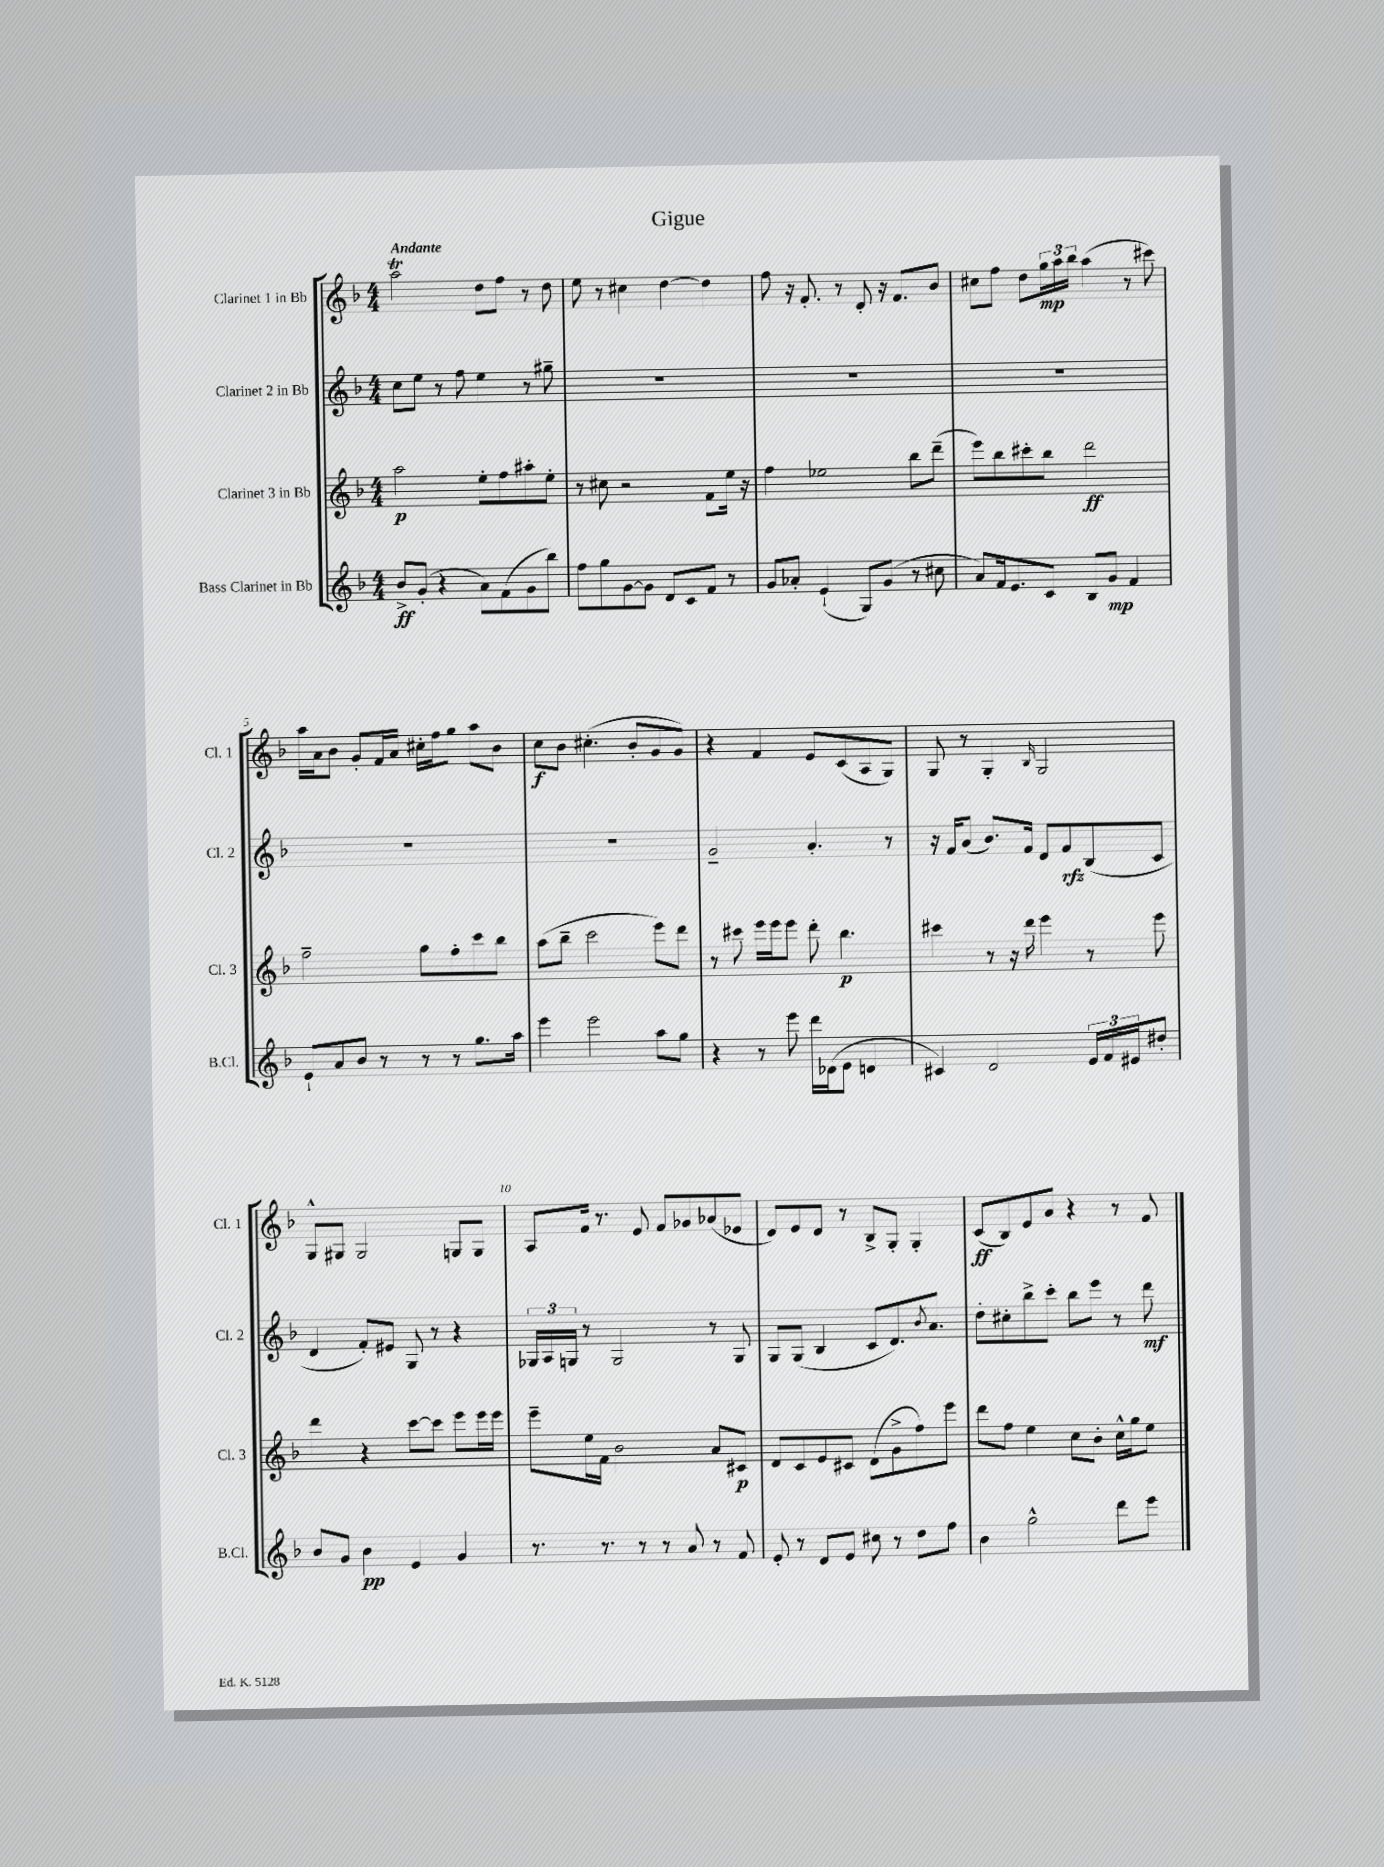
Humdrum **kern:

**kern	**kern	**kern	**kern
*staff4	*staff3	*staff2	*staff1
*clefG2	*clefG2	*clefG2	*clefG2
*k[b-]	*k[b-]	*k[b-]	*k[b-]
*M4/4	*M4/4	*M4/4	*M4/4
8b-^/L	2aa\	8cc\L	2aa\
(8g'/J	.	8ee\J	.
4r	.	8r	.
.	.	8ff\	.
8a\L)	8ee'\L	4ee\	8dd\L
(8f\	8ff\	.	8ff\J
8g\	8aa#'\	8r	8r
8bb-\J)	8ee'\J	8gg#~\	8dd\
=	=	=	=
8ff\L	8r	1r	8ee\
8gg\	8cc#\	.	8r
[8g\	2r	.	4cc#\
8g\]J	.	.	.
8d/L	.	.	[4dd\
8c/	.	.	.
8f/J	8f\L	.	4dd\]
8r	16ee\Jk	.	.
.	16r	.	.
=	=	=	=
8g/L	4ff\	1r	8ff\
8a-'/J	.	.	16r
.	.	.	8.f'/
(4e`/	2ee-\	.	.
.	.	.	8r
8G/L)	.	.	8d'/
(8g/J	.	.	16r
.	.	.	8.f/L
8r	8bb-\L	.	.
8cc#\	(8ddd~\J	.	8b-/J
=	=	=	=
8a/L)	8eee\L)	1r	8cc#\L
16f/k	8bb-\	.	8ff\J
8.e/	.	.	.
.	8ccc#'\	.	8dd\L
8c/J	8bb-\J	.	24gg\L
.	.	.	24aa\
.	.	.	24bb-\JJ
8B-/L	2ddd\	.	(4aa\
8g/J	.	.	.
4f/	.	.	8r
.	.	.	8ccc#\)
=	=	=	=
8e`/L	2ff~\	1r	16aa\LL
.	.	.	16a\J
8a/	.	.	8b-\J
8b-/J	.	.	8g'/L
8r	.	.	16f/L
.	.	.	16a/JJ
8r	8gg\L	.	16cc#'\LL
.	.	.	16ff\J
8r	8ff'\	.	8gg\J
8.gg\L	8ccc\	.	8aa\L
.	8bb-\J	.	8b-\J
16aa\Jk	.	.	.
=	=	=	=
4eee\	(8aa\L	1r	8cc\L
.	8bb-~\J	.	8b-\J
2eee\	2ccc\	.	(4.cc#'\
.	.	.	8b-'/L
8aa\L	8eee\L)	.	8g/
8gg\J	8ddd\J	.	8g/J)
=	=	=	=
4r	8r	2g~/	4r
.	8ccc#\	.	.
8r	16eee\LL	.	4f/
.	16eee\J	.	.
8eee\	8eee\J	.	.
16ddd\LL	8ddd'\	4.a'/	8e/L
(16d-\J	.	.	.
8e\J	4.bb-\	.	(8c/
4d/	.	.	8A/
.	.	8r	8G/J)
=	=	=	=
4c#/)	4ccc#\	16r	8G/
.	.	16f/LK	.
.	.	(8a/J	8r
2d/	8r	8.b-/L)	4G'/
.	16r	.	.
.	16ddd\	16f/Jk	.
.	.	.	16qqB-/
.	4eee\	8d/L	2G/
.	.	8f/	.
24e/LL	8r	(8B-/	.
24f/	.	.	.
24e#/J	.	.	.
8dd#'/J	8eee\	8c/J	.
=	=	=	=
8b-/L	4ddd\	4d/	8G^^/L
8g/J	.	.	8G#/J
4b-\	4r	8f'/L)	2G#/
.	.	8e#/J	.
4e/	[8ccc\L	8G/	.
.	8ccc\]J	8r	.
4g/	8eee\L	4r	8G/L
.	16eee\L	.	8G/J
.	16eee\JJ	.	.
=	=	=	=
8.r	8eee~\L	24G-/LL	8A/L
.	.	24A/	.
.	.	24G/JJ	.
.	16ee\L	8r	16f/Jk
8.r	16f\JJ	.	8.r
.	2b-\	2G/	.
8r	.	.	8e/
8r	.	.	8f/L
8a/	.	.	8g-/
8r	8a/L	8r	(8a-/
8f/	8c#/J	8G/	8e-/J
=	=	=	=
8e'/	8d/L	8G/L	8d/L)
8r	8c/	(8G/J	8e/
8d/L	8e/	4B-/	8d/J
8e/J	8c#/J	.	8r
8cc#\	(8d\L	8c/L	8B-^/L
8r	8g^\	8.d/)	8G'/J
8dd\L	8ff\)	.	4G'/
.	.	8qb-/	.
.	.	8.a/J	.
8ff\J	8eee\J	.	.
=	=	=	=
4b-\	8ddd\L	8dd'\L	(8c/L
.	8ff\J	8cc#'\	8B-/)
2gg^^\	4ee\	8bb-^\	8e/
.	.	8ccc'\J	8a/J
.	8cc\L	8bb-\L	4r
.	8b-'\J	8eee\J	.
8ddd\L	16cc^^\LL	8r	8r
.	16gg\J	.	.
8eee\J	8ee\J	8ddd\	8f/
==	==	==	==
*-	*-	*-	*-
